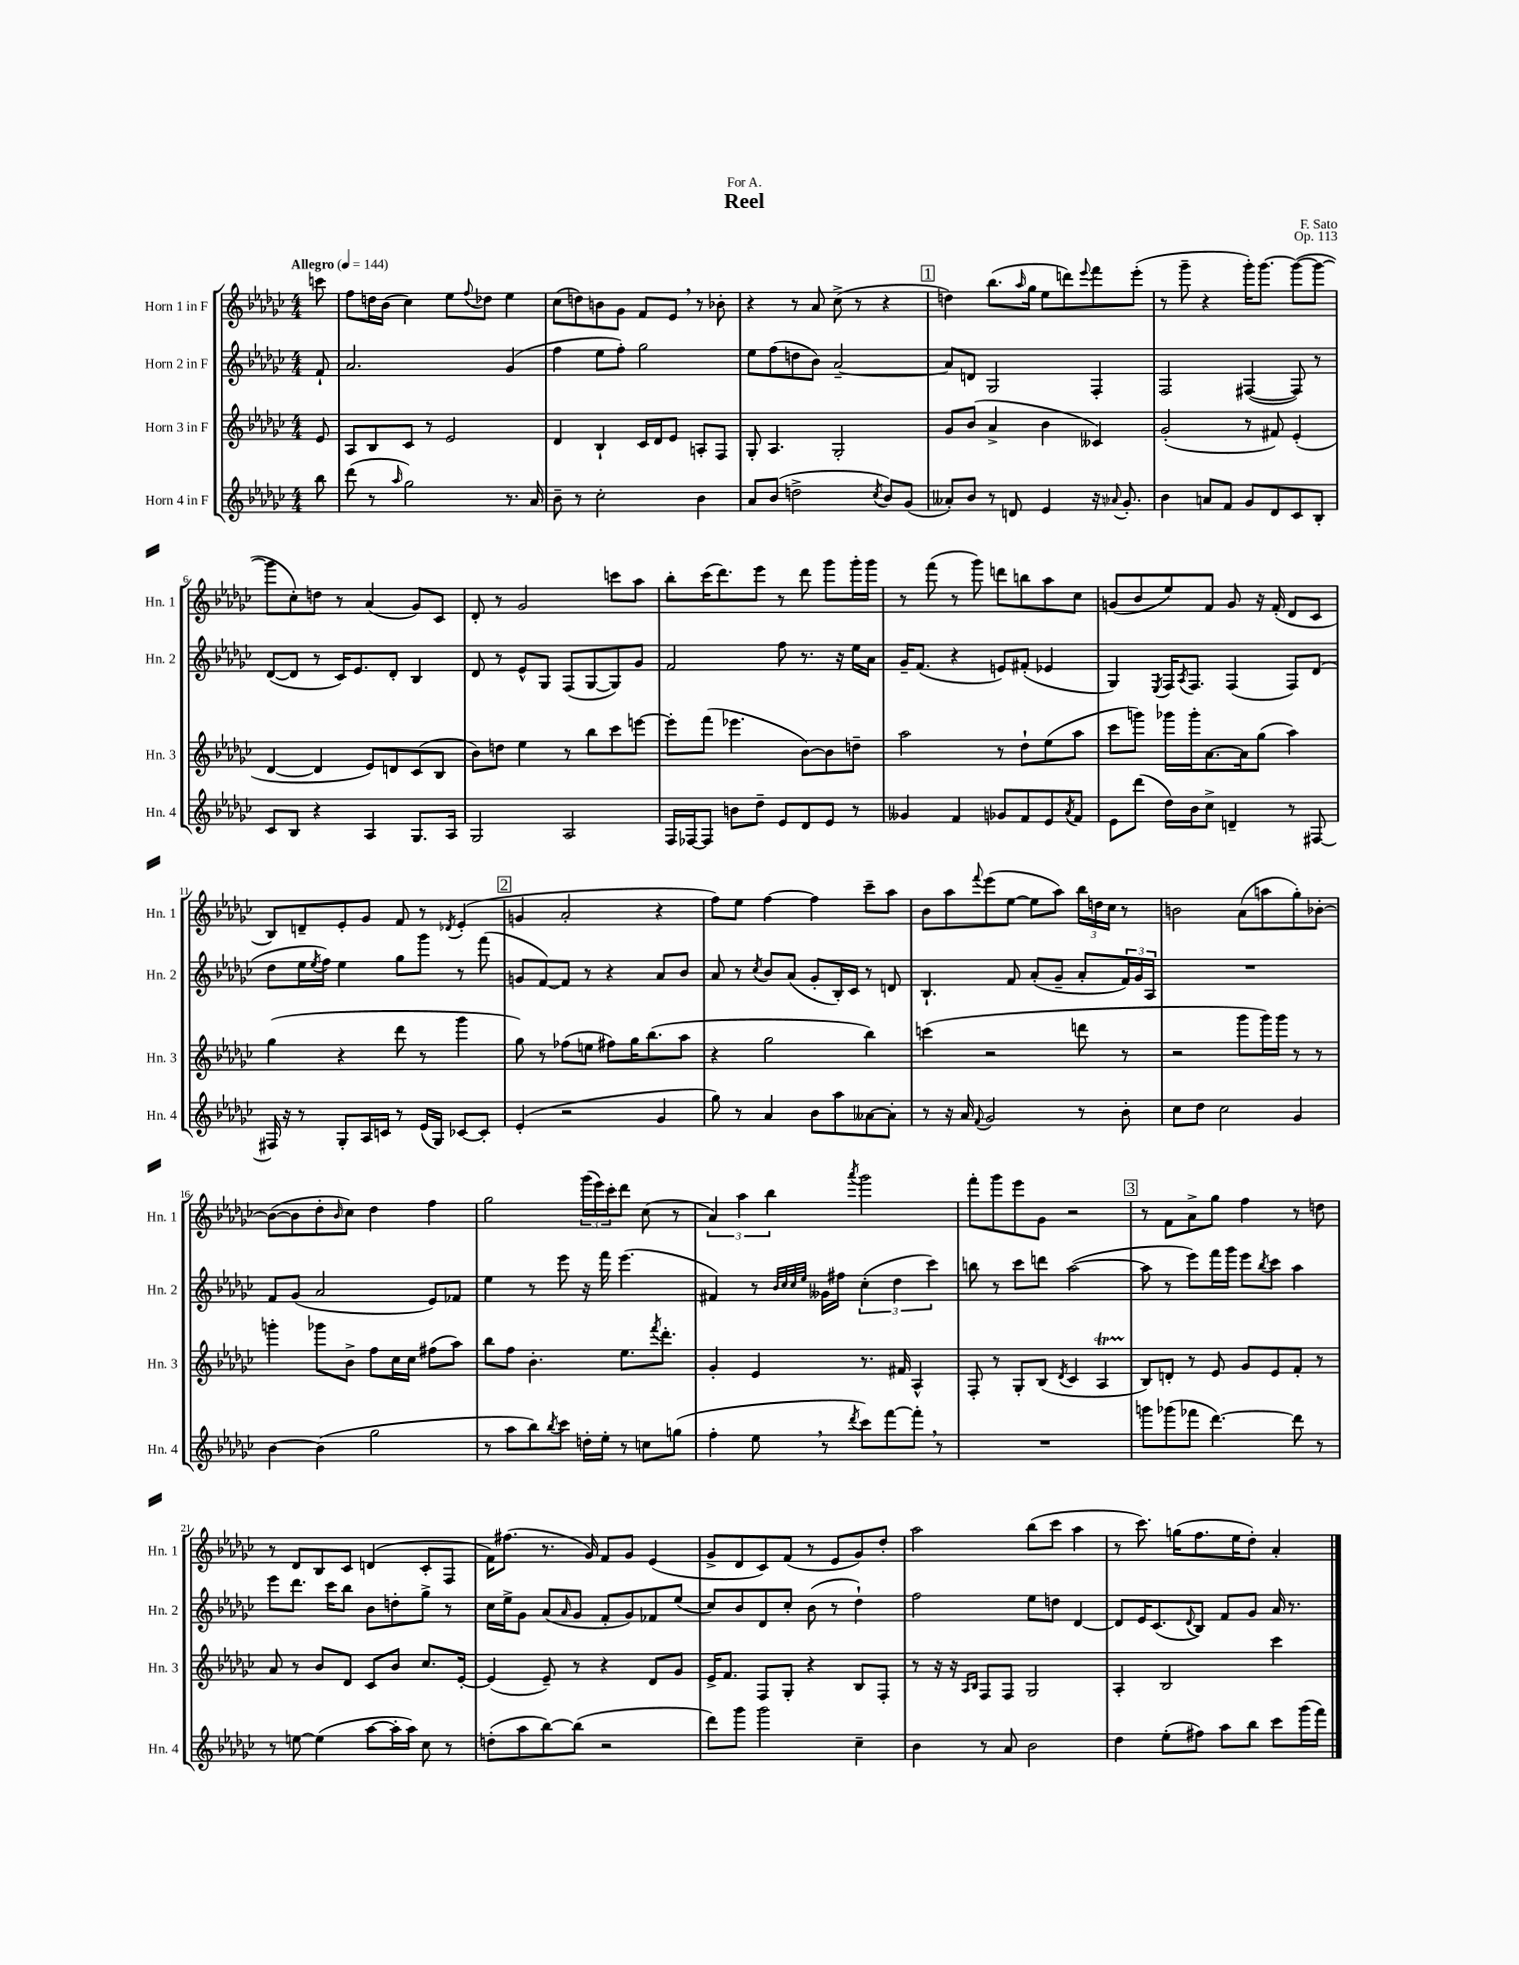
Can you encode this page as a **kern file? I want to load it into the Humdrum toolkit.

**kern	**kern	**kern	**kern
*staff4	*staff3	*staff2	*staff1
*clefG2	*clefG2	*clefG2	*clefG2
*k[b-e-a-d-g-c-]	*k[b-e-a-d-g-c-]	*k[b-e-a-d-g-c-]	*k[b-e-a-d-g-c-]
*M4/4	*M4/4	*M4/4	*M4/4
*MM144	*MM144	*MM144	*MM144
8bb-	8e-	8f`	8ccc
=	=	=	=
(8ddd-	8A-	2.a-	8ff
8r	8B-	.	16dd
.	.	.	(16b-
16qqaa-	.	.	.
2gg-)	8c-	.	4cc-)
.	8r	.	.
.	2e-	.	8ee-
.	.	.	8qqff
.	.	.	8dd-
8.r	.	(4g-	4ee-
16a-	.	.	.
=	=	=	=
8b-~	4d-	4ff	(8cc-
8r	.	.	8dd)
2cc-'	4B-`	8ee-	8b
.	.	8ff')	8g-
.	16c-	2gg-	8f
.	16d-	.	.
.	8e-	.	8e-
4b-	8A'	.	8r
.	8F	.	8b-'
=	=	=	=
8a-	8G-'	8ee-	4r
(8b-	4.A-	(8ff	.
2dd^	.	8dd	8r
.	.	8b-)	8a-
.	2G-'	[2a-~	(8cc-^
.	.	.	8r
8qcc-	.	.	.
8b-)	.	.	4r
(8g-	.	.	.
=	=	=	=
8a--')	8g-	8a-]	4dd)
8b-	(8b-	8d	.
8r	4a-^	2G-	(8.bb-
8d	.	.	.
.	.	.	16qqaa-
.	.	.	16gg-
4e-	4b-	.	8ee-
.	.	.	8ddd)
.	.	.	8qqeee-
16r	4c--)	4F'	8fff
8qqa-	.	.	.
8.g-'	.	.	.
.	.	.	(8eee-'
=	=	=	=
4b-	(2g-'	2F	8r
.	.	.	8ggg-~
8a	.	.	4r
8f	.	.	.
8g-	8r	([4F#	16ggg-')
.	.	.	[8.ggg-
8d-	8f#)	.	.
8c-	(4e-'	8F#])	(8ggg-_
8B-'	.	8r	8ggg-_
=	=	=	=
8c-	[4d-	([8d-	8ggg-]
8B-	.	8d-]	8cc-')
4r	4d-]	8r	8dd
.	.	16c-)	8r
.	.	8.e-	.
4A-	8e-)	.	(4a-
.	8d	8d-'	.
8.G-	(8c-	4B-	8g-)
.	8B-	.	8c-
16A-	.	.	.
=	=	=	=
2G-	8b-)	8d-	8d-'
.	8dd	8r	8r
.	4ee-	8e-^^	2g-
.	.	8G-	.
2A-	8r	(8F	.
.	8bb-	[8G-	.
.	8ccc-	8G-])	8ccc
.	[8eee	8g-	8aa-
=	=	=	=
16F	8eee']	2f	8bb-'
[16F-	.	.	.
8F-]	(8fff	.	(16ccc-
.	.	.	8.ddd-)
8b	4.eee-	.	.
8dd-~	.	.	8eee-
8e-	.	8ff	8r
8d-	[8b-)	8.r	8ddd-
8e-	8b-]	.	8ggg-
.	.	16r	.
8r	8dd~	16ee-	16ggg-'
.	.	16a-	16ggg-
=	=	=	=
4g--	2aa-	16g-~	8r
.	.	(8.f	.
.	.	.	(8fff
4f	.	4r	8r
.	.	.	8ggg-)
8g-	8r	8e)	8ddd
8f	8dd-`	(8f#'	8bb
8e-	(8ee-	4e-	8aa-
8qa-	.	.	.
8f	8aa-	.	8cc-
=	=	=	=
8e-	8ccc-	4G-)	(8g
(8ddd-	8ggg)	.	8b-
.	.	8qE-	.
16dd-)	16ggg-	16F	8ee-)
.	.	8qA-	.
16b-	16ggg-'	8.F	.
8cc-^	[8.a-	.	8f
4d~	.	(4F	8g
.	16a-]	.	.
.	(8gg-	.	16r
.	.	.	(16f'
8r	4aa-)	8F)	8d-
[8F#	.	(8d-	8c-
=	=	=	=
16F#]	(4gg-	8dd-	8B-)
16r	.	.	.
8r	.	16ee-	8d~
.	.	8qee-	.
.	.	16ff)	.
8G-'	4r	4ee-	8e-'
16A-	.	.	8g-
16c	.	.	.
8r	8ddd-	8gg-	8f
(16e-	8r	8ggg-	8r
16G-)	.	.	.
.	.	.	8qd-
[8c-	4ggg-	8r	(4e-'
8c-']	.	(8fff	.
=	=	=	=
(4e-'	8gg-)	8g	4g
.	8r	[8f)	.
2r	(8ff-	8f]	2a-'
.	8ee	8r	.
.	8ff#)	4r	.
.	16gg-	.	.
.	(8.bb-	.	.
4g-	.	8a-	4r
.	8aa-	8b-	.
=	=	=	=
8gg-)	4r	8a-	8ff)
8r	.	8r	8ee-
.	.	8qcc-	.
4a-	2gg-	8b-	[4ff
.	.	(8a-	.
8b-	.	8g-'	4ff]
8aa-	.	16B-')	.
.	.	16c-	.
[8a--	4bb-)	8r	8ccc-~
8a--']	.	8d	8aa-
=	=	=	=
8r	(4ccc	4.B-`	8b-
16r	.	.	8aa-
16a-	.	.	.
8qqf	.	.	8qqfff
2g-	2r	.	(8eee-
.	.	8f	[8ee-
.	.	(8a-'	8ee-]
.	.	8g-~	8aa-)
8r	8ddd	8a-'	24bb-
.	.	.	24dd
.	.	.	24cc-
8b-'	8r	24f)	8r
.	.	24g-	.
.	.	24A-	.
=	=	=	=
8cc-	2r	1r	2b
8dd-	.	.	.
2cc-	.	.	.
.	8ggg-	.	(8a-
.	16ggg-)	.	8aa
.	16ggg-	.	.
4g-	8r	.	8gg-')
.	8r	.	[8b-'
=	=	=	=
[4b-	4ggg'	8f	(8b-_
.	.	(8g-	8b-]
(4b-]	8ggg-	2a-	8dd-'
.	.	.	16qqb-
.	8b-^	.	8cc-)
2gg-	8ff	.	4dd-
.	16cc-	.	.
.	16cc-	.	.
.	(8ff#	8e-)	4ff
.	8aa-)	8f-	.
=	=	=	=
8r	8bb-	4ee-	2gg-
8aa-	8ff	.	.
8bb-)	4.b-'	8r	.
8qbb-	.	.	.
8ccc-	.	8eee-	.
16dd'	.	16r	(24ggg-
.	.	.	24eee-)
16ee-'	.	16fff	.
.	.	.	24ccc-'
8r	8.ee-	(4.eee-	8ddd-
8cc	.	.	(8cc-
.	8qfff	.	.
.	8.ddd-'	.	.
(8gg	.	.	8r
=	=	=	=
4ff'	4g-'	4f#)	6a-)
.	.	.	6aa-
8ee-	4e-	8r	.
.	.	.	6bb-
.	.	32qqb-	.
.	.	32qqcc-	.
.	.	32qqcc-	.
.	.	32qqee-	.
8r	.	16g--	.
.	.	16ff#	.
8qddd-	.	.	8qaaa-
8ccc-)	8.r	(6cc-'	2ggg-
[8fff	.	.	.
.	.	6dd-	.
.	16f#	.	.
8fff']	4A-^^	.	.
.	.	6ccc-)	.
8r	.	.	.
=	=	=	=
1r	8F'	8bb	8fff'
.	8r	8r	8ggg-
.	8G-'	8ccc-	8eee-
.	(8B-	8ddd	8g-
.	8qd-	.	.
.	4c-	([2aa-	2r
.	4A-	.	.
=	=	=	=
8ggg	8B-)	8aa-]	8r
(8ggg-	8d'	8r	8f
8fff-	8r	8eee-)	8a-^
[4.ddd-)	8e-	16fff	8gg-
.	.	16ggg-	.
.	8g-	8eee-	4ff
.	.	8qbb-	.
.	8e-	8ccc-	.
8ddd-]	8f'	4aa-	8r
8r	8r	.	8dd
=	=	=	=
8r	8a-	8eee-	8r
[8ee	8r	8.ddd-	8d-
(4ee]	8b-	.	8B-
.	.	16ccc-	.
.	8d-	8bb-	8c-
[8aa-	8c-	8b-	(4d
16aa-']	8b-	8dd'	.
16aa-)	.	.	.
8cc-	8.cc-	8gg-^	8c-'
8r	.	8r	8F
.	[16e-'	.	.
=	=	=	=
(8dd'	(4e-]	16cc-	16f)
.	.	16ee-^	(8.ff#
8aa-	.	8g-	.
[8bb-)	8e-~)	(8a-	8.r
.	.	16qqa-	.
(8bb-]	8r	8g-	.
.	.	.	16g-)
2r	4r	8f'	8f
.	.	8g-)	8g-
.	8d-	8f-	(4e-
.	8g-	(8ee-	.
=	=	=	=
8ddd-)	16e-^	8cc-)	8g-^
.	8.f	.	.
8ggg-	.	8b-	8d-
2ggg-	8F	8d-	8c-)
.	8G-'	8cc-'	(8f
.	4r	(8b-	8r
.	.	8r	8e-
4cc-~	8B-	4dd-`)	8g-)
.	8F'	.	8dd-'
=	=	=	=
4b-	8r	2ff	2aa-
.	16r	.	.
.	16r	.	.
.	16qqA-	.	.
.	16qqB-	.	.
8r	8F	.	.
8a-	8F	.	.
2b-	2G-	8ee-	(8bb-
.	.	8dd	8ccc-
.	.	[4d-	4aa-
=	=	=	=
4dd-	4A-'	8d-]	8r
.	.	16e-	8.ccc-)
.	.	(8.c-	.
(8ee-'	2B-	.	.
.	.	.	(16gg
.	.	8qqd-	.
8ff#)	.	8B-)	8.ff
8aa-	.	8f	.
.	.	.	16ee-
8bb-	.	8g-	8dd-')
8ccc-	4ccc-	16a-	4a-'
.	.	8.r	.
(16ggg-	.	.	.
16fff)	.	.	.
==	==	==	==
*-	*-	*-	*-
